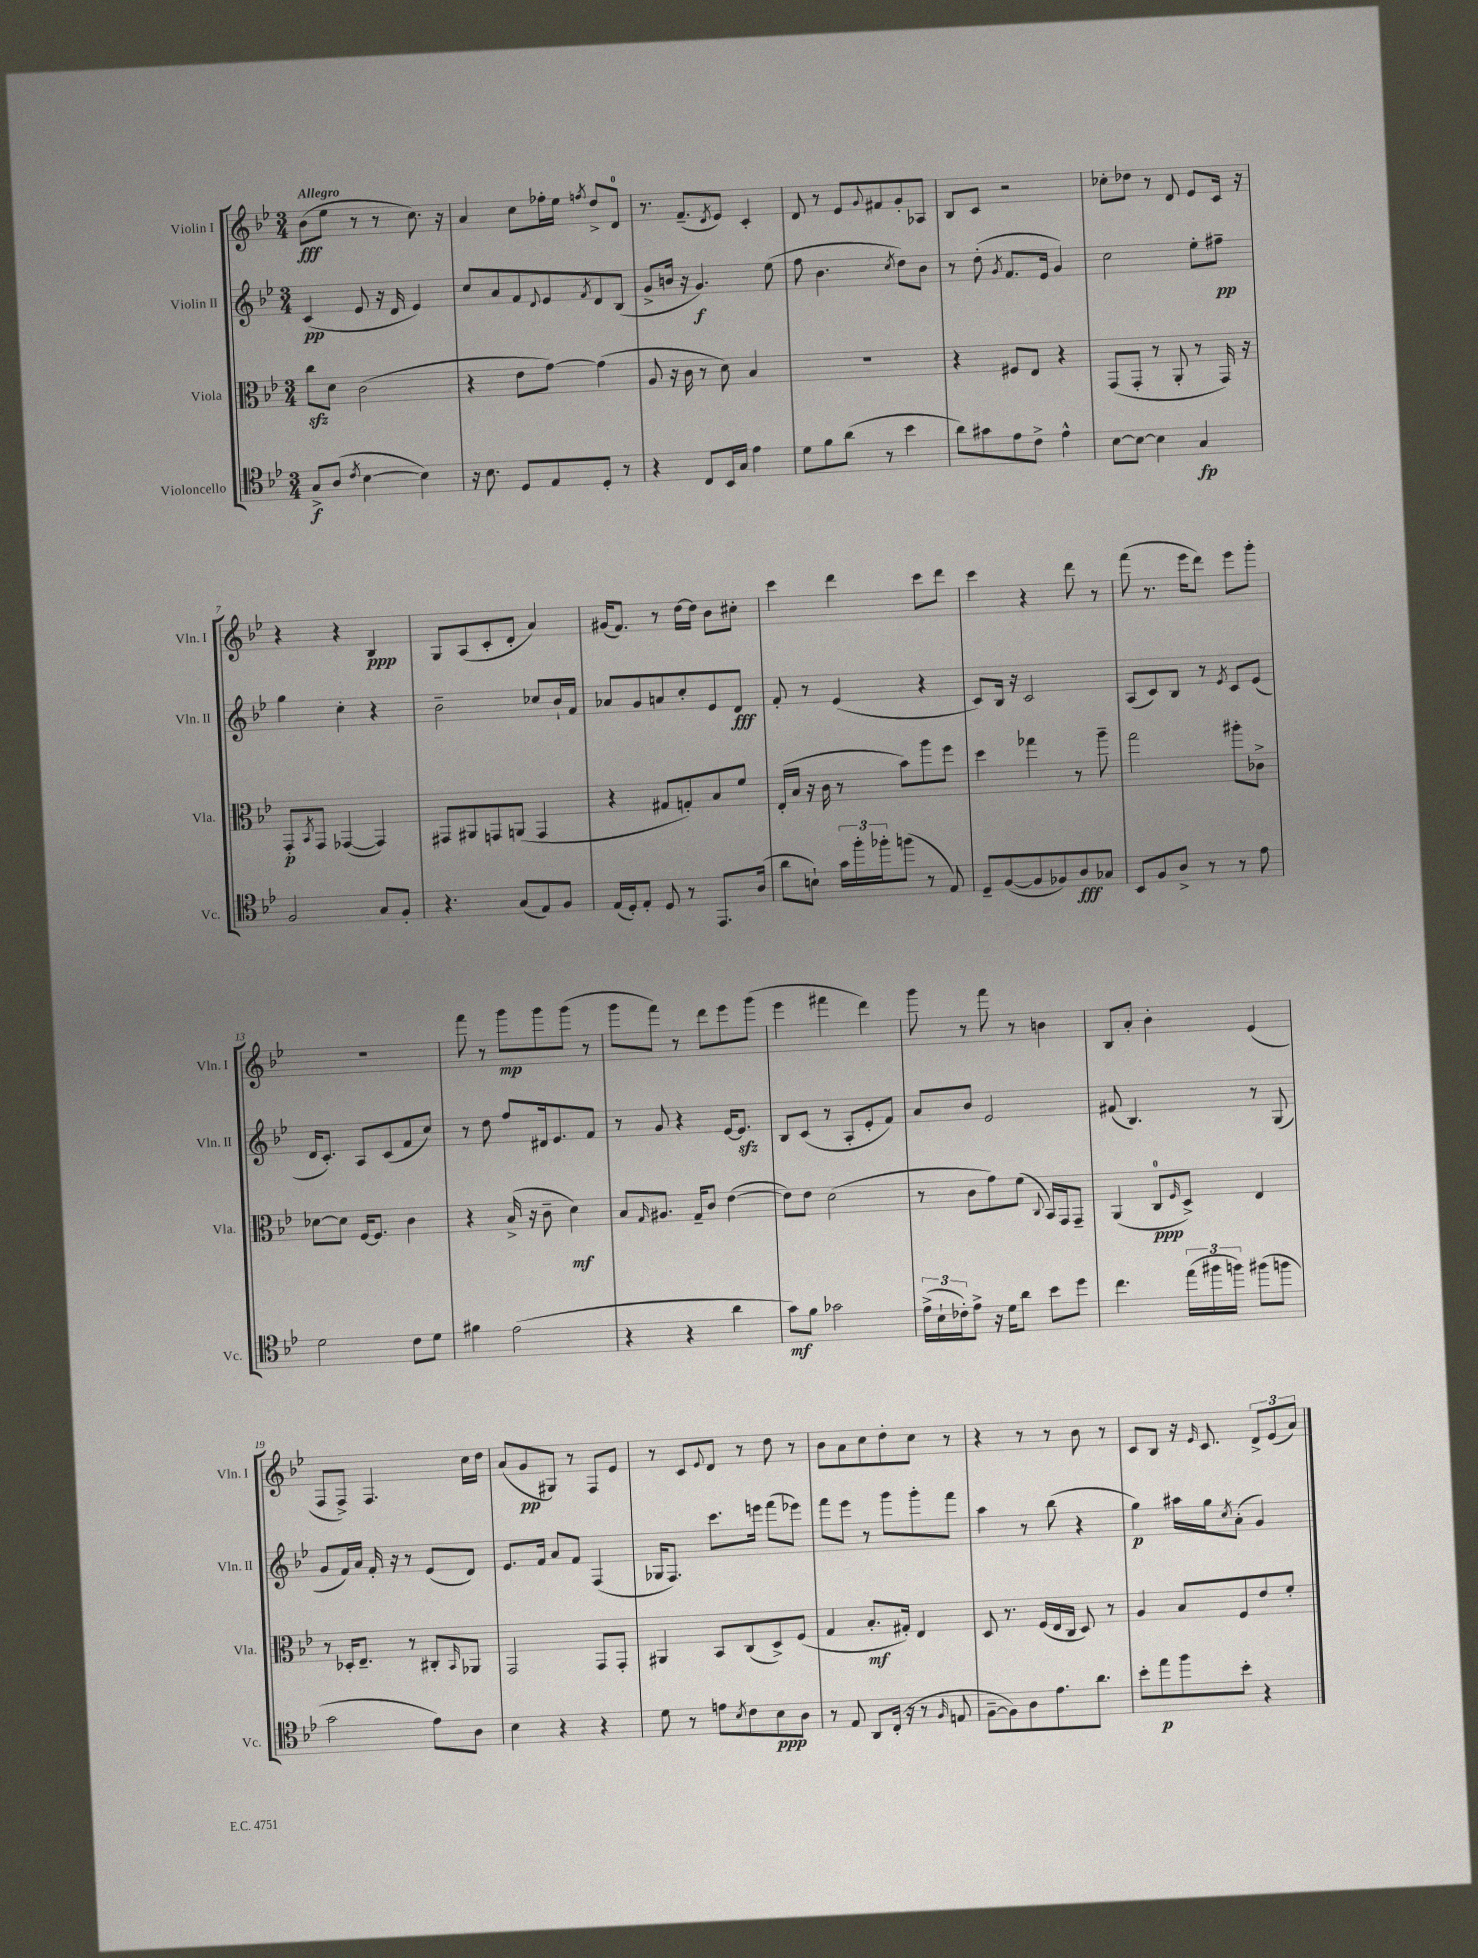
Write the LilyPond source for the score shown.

<<
\new StaffGroup <<
\new Staff = "s0" \with { instrumentName = "Violin I" shortInstrumentName = "Vln. I" } {
    \clef treble \key bes \major \numericTimeSignature \time 3/4 \tempo "Allegro"
    bes'8\fff( ees''8 r8 r8 c''8.) r16 |
    a'4 c''8 fes''16-. ees''16 \acciaccatura { f''8 } d''8-> d'8-0 |
    r8. f'8.--( \acciaccatura { d'8 } ees'8) c'4-. |
    d'8 r8 ees'8 \appoggiatura { g'8 } fis'8 g'8-. aes8 |
    bes8 c'8 r2 |
    ces''8-. des''8 r8 d'8 ees'8 c'16 r16 |
    r4 r4 bes4\ppp |
    g8 a8( c'8-. d'8-. a'4) |
    gis'16( f'8.) r8 d''16~ d''16 bes'8 cis''8-. |
    c'''4 d'''4 c'''8 d'''8 |
    c'''4 r4 d'''8 r8 |
    f'''8( r8. ees'''16 d'''8) ees'''8 g'''8-. |
    R2. |
    f'''8 r8 g'''8\mp g'''8 g'''8( r8 |
    g'''8 f'''8) r8 d'''8 ees'''8 g'''8( |
    ees'''4 fis'''4 d'''4) |
    g'''8 r8 f'''8 r8 b'4 |
    bes8 a'8-. bes'4-. ees'4( |
    f8 f8->) f4. c''16 d''16 |
    a'8( g'8\pp gis8) r8 f8 ees'8 |
    r8 c'8 \appoggiatura { ees'8 } d'8 r8 d''8 r8 |
    bes'8 a'8 c''8 d''8-. c''8 r8 |
    r4 r8 r8 bes'8 r8 |
    c'8 bes8 r16 \grace { ees'16 } c'8. \tuplet 3/2 { d'8-> ees'8( a'8) } \bar "|." |
}
\new Staff = "s1" \with { instrumentName = "Violin II" shortInstrumentName = "Vln. II" } {
    \clef treble \key bes \major \numericTimeSignature \time 3/4
    c'4\pp( ees'8 r16 d'16 ees'4) |
    c''8 a'8 f'8 \appoggiatura { d'8 } ees'8 \acciaccatura { f'8 } d'8 bes8( |
    g'8-> b'16 r16 g'4.\f) ees''8( |
    f''8 bes'4. \acciaccatura { c''8 } d''8) bes'8 |
    r8 d''8-.( \acciaccatura { g'8 } f'8. ees'16 g'4) |
    c''2 ees''8-. fis''8--\pp |
    g''4 c''4-. r4 |
    bes'2-- ces''8 bes'16-! f'16 |
    aes'8 g'8 a'8 c''8-. ees'8 d'8\fff |
    f'8-. r8 ees'4( r4 |
    c'8) bes16 r16 c'2 |
    a8( c'8) bes8 r8 \acciaccatura { ees'8 } c'8 ees'8( |
    d'16 c'8.-.) a8 c'8( f'8 c''8) |
    r8 d''8 f''8 dis'16 ees'8. f'8 |
    r8 g'8 r4 ees'16~ ees'8.\sfz |
    bes8 c'8( r8 a8-. ees'8-. f'8) |
    a'8 bes'8 ees'2 |
    fis'8( bes4.) r8 g8( |
    g'8 f'16) a'16 f'16-. r16 r8 ees'8( d'8) |
    ees'8. f'16 a'8 f'8 f4( |
    ges16 f8.) c'''8. e'''16 f'''8( ees'''8) |
    f'''8 ees'''8 r8 g'''8 g'''8-. f'''8 |
    a''4 r8 bes''8( r4 |
    g''4\p) ais''16 g''16 \acciaccatura { c''8 } a'8-.( g'4) \bar "|." |
}
\new Staff = "s2" \with { instrumentName = "Viola" shortInstrumentName = "Vla." } {
    \clef alto \key bes \major \numericTimeSignature \time 3/4
    c''8\sfz d'8 c'2( |
    r4 ees'8 g'8~) g'4( |
    a8 r16 c'16 r8 d'8) bes4 |
    R2. |
    r4 fis8 ees8 r4 |
    g,8( g,8-. r8 a,8-. r8 g,16) r16 |
    g,8-.\p \acciaccatura { bes,8 } g,8 ges,4~( ges,4) |
    gis,8 ais,8 g,8 a,8( g,4 |
    r4 gis8 g8-.) bes8 f'8 |
    ees16-.( bes16 r16 c'16 r8 bes'8) a''8 f''8 |
    d''4 ges''4 r8 a''8-- |
    g''2 ais''8-. ces'8-> |
    des'8~ des'8 f16~ f8. c'4 |
    r4 bes16->( r16 c'8-- d'4\mf) |
    bes8 \grace { g16 } ais8. g16-- c'8 ees'4~( |
    ees'8) ees'8 d'2( |
    r8 c'8 g'8) f'8( \appoggiatura { c8 } bes,16) g,16 g,8-- |
    a,4( c8-0\ppp \grace { f16 } d8->) ees4 |
    r8 des16-. ees8.-- r8 cis8-. \grace { bes,16 } aes,8 |
    g,2 g,8 g,8-. |
    ais,4 bes,8 c8( d8->) f8( |
    g4 bes8.-.\mf gis16-.) ees4 |
    d8 r8. f16( ees16 c16 d8) r8 |
    a4 bes8 f8 ees'8 f'8-. \bar "|." |
}
\new Staff = "s3" \with { instrumentName = "Violoncello" shortInstrumentName = "Vc." } {
    \clef tenor \key bes \major \numericTimeSignature \time 3/4
    g8->\f a8( \acciaccatura { c'8 } bes4~ bes4) |
    r16 bes8. d8 ees8 d8-. r8 |
    r4 c8 bes,16 g16 ees'4 |
    d'8 f'8 a'8( r8 bes'4 |
    a'8) gis'8 ees'8 c'8-> ees'4-^ |
    bes8~ bes8~ bes4 g4\fp |
    f2 g8 f8-. |
    r4. g8( ees8) f8 |
    ees16( d16-.) ees8-. d8 r8 ees,8. a16( |
    a'8 b8-!) \tuplet 3/2 { g'16 f''16-. fes''16-. } f''8( r8 ees8) |
    d8-- f8~( f8 fes8) a8\fff ges8 |
    bes,8 f8 a8-> r8 r8 ees'8 |
    d'2 c'8 d'8 |
    fis'4 ees'2( |
    r4 r4 a'4 |
    g'8\mf) f'8 ges'2 |
    \tuplet 3/2 { ees'16->( bes16-! ces'16-.) } ees'8-> r16 d'16 a'8 bes'8 d''8 |
    c''4. \tuplet 3/2 { ees''16( fis''16 f''16) } fis''8( f''8 |
    g'2 ees'8) a8 |
    bes4 r4 r4 |
    d'8 r8 e'8 \acciaccatura { bes8 } c'8 bes8\ppp a8 |
    r8 ees8 a,8 c16-.( r16 r8 \grace { f16 } e8 |
    f8~-- f8) a8 ees'8. a'8. |
    bes'8-. ees''8\p f''8 bes'8-. r4 \bar "|." |
}
>>
>>
